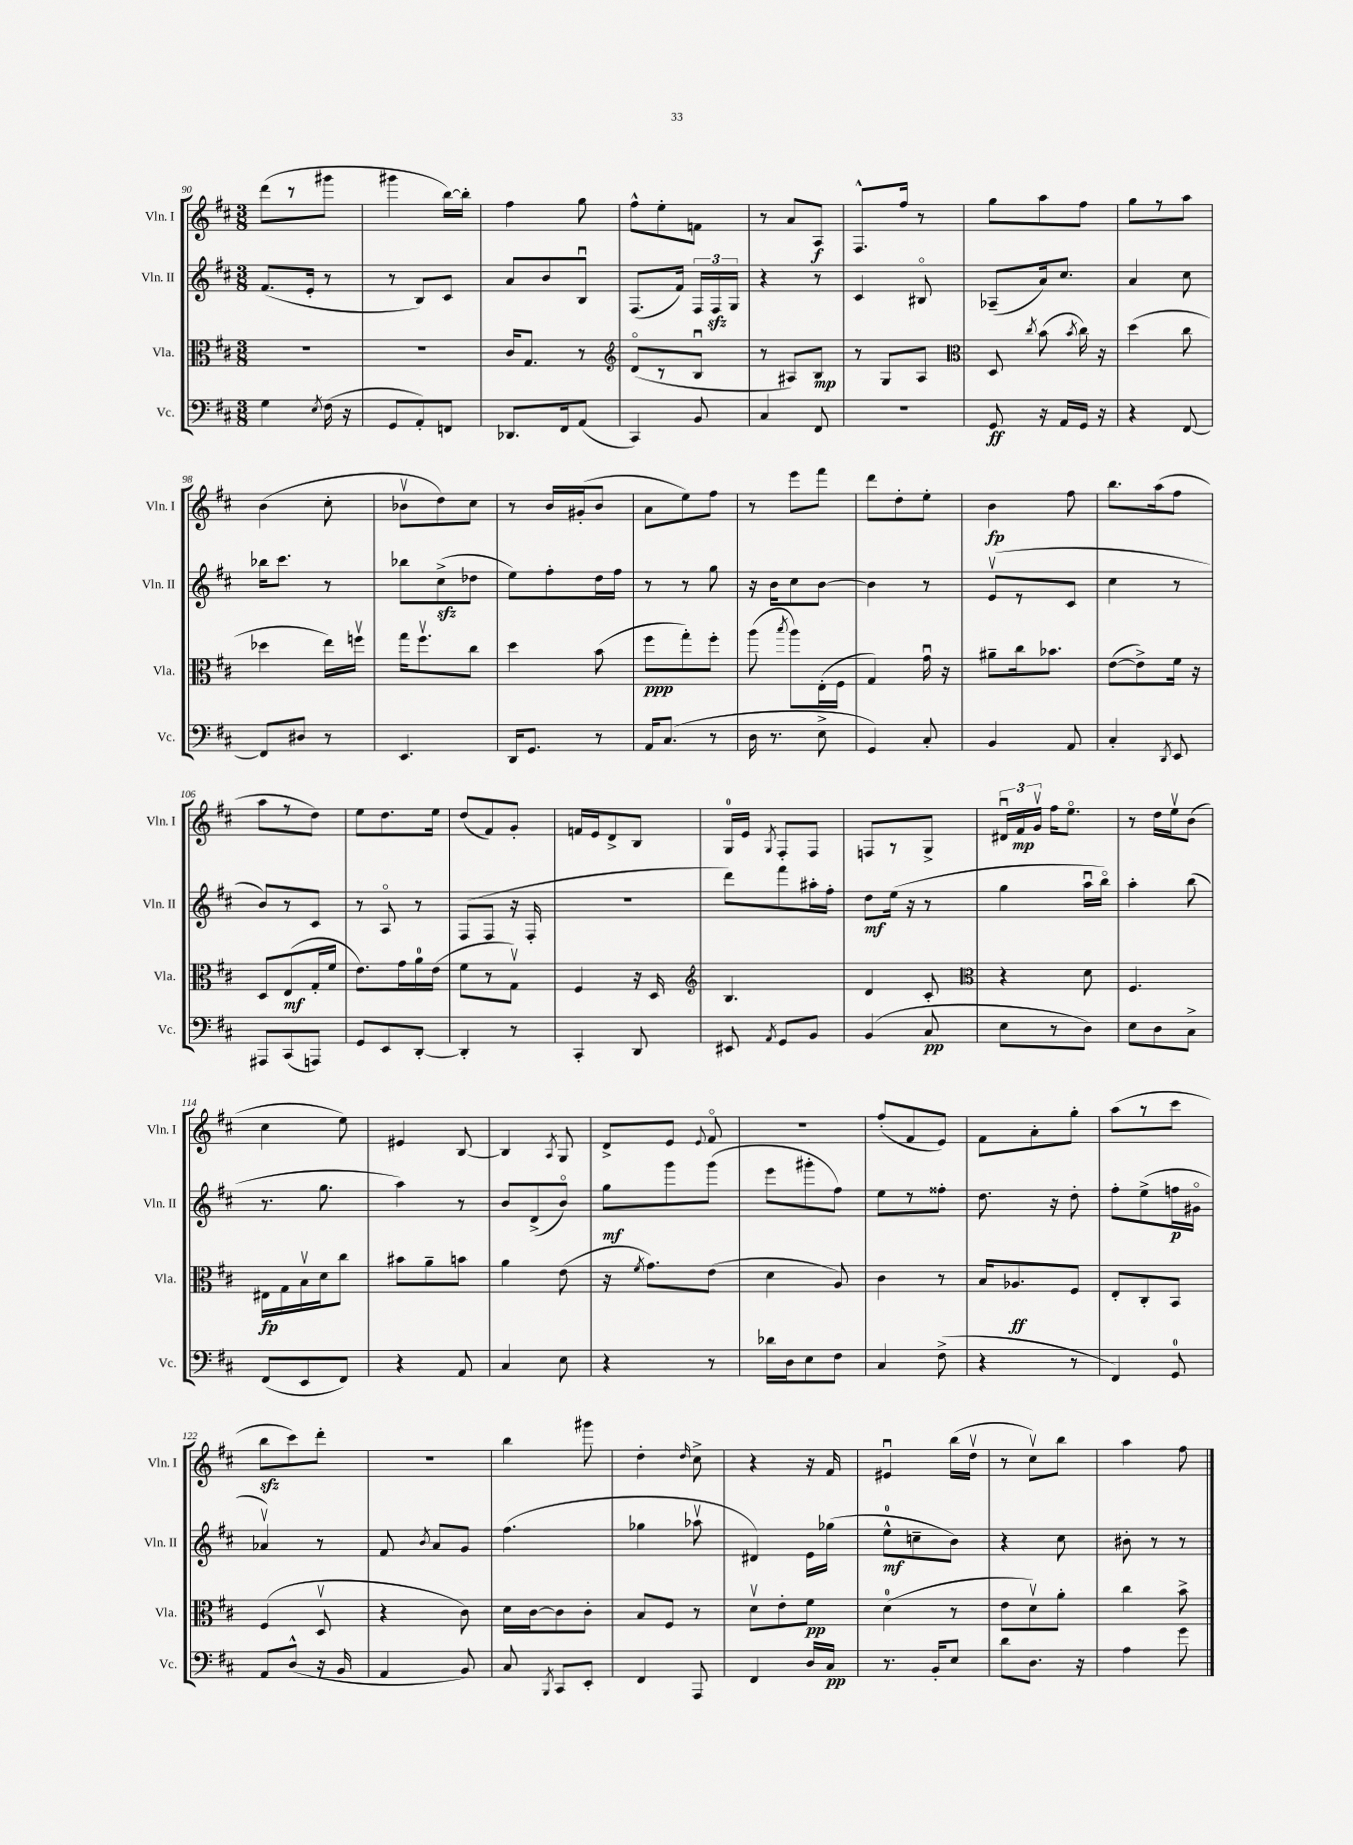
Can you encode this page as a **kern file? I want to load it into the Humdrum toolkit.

**kern	**dynam	**kern	**dynam	**kern	**dynam	**kern	**dynam
*part4	*part4	*part3	*part3	*part2	*part2	*part1	*part1
*staff4	*staff4	*staff3	*staff3	*staff2	*staff2	*staff1	*staff1
*I"Vc.	*	*I"Vla.	*	*I"Vln. II	*	*I"Vln. I	*
*I'Vc.	*	*I'Vla.	*	*I'Vln. II	*	*I'Vln. I	*
*clefF4	*	*clefC3	*	*clefG2	*	*clefG2	*
*k[f#c#]	*	*k[f#c#]	*	*k[f#c#]	*	*k[f#c#]	*
*M3/8	*	*M3/8	*	*M3/8	*	*M3/8	*
=90	=90	=90	=90	=90	=90	=90	=90
4G\	.	4.r	.	(8.f#/L	.	(8ddd\L	.
.	.	.	.	.	.	8r	.
.	.	.	.	16e'/Jk	.	.	.
8qE/	.	.	.	.	.	.	.
(16F#\	.	.	.	8r	.	8ggg#X\J	.
16r	.	.	.	.	.	.	.
=91	=91	=91	=91	=91	=91	=91	=91
8GG/L	.	4.r	.	8r	.	4ggg#X\	.
8AA'/)	.	.	.	8B/L)	.	.	.
8FFn/J	.	.	.	8c#/J	.	[16bb\LL)	.
.	.	.	.	.	.	16bb'\JJ]	.
=92	=92	=92	=92	=92	=92	=92	=92
8.DD-X/L	.	16c#/KL	.	8a/L	.	4ff#\	.
.	.	8.G/J	.	.	.	.	.
.	.	.	.	8b/	.	.	.
16FF#/k	.	.	.	.	.	.	.
(8AA/J	.	8r	.	8Bu/J	.	8gg\	.
=93	=93	=93	=93	=93	=93	=93	=93
*	*	*clefG2	*	*	*	*	*
4CC#/)	.	(8d/L	.	(8.F#/L	.	8ff#^^\L	.
.	.	8r	.	.	.	8ee'\	.
.	.	.	.	16f#/Jk)	.	.	.
8BB/	.	8Bu/J	.	24F#/LL	.	8fn\J	.
.	.	.	.	24F#zz/	.	.	.
.	.	.	.	24G/JJ	.	.	.
=94	=94	=94	=94	=94	=94	=94	=94
4C#/	.	8r	.	4r	.	8r	.
.	.	8A#X/L)	.	.	.	8a/L	.
8FF#/	.	8B/J	mp	8r	.	8A/J	f
=95	=95	=95	=95	=95	=95	=95	=95
4.r	.	8r	.	4c#/	.	8.F#^^/L	.
.	.	8G/L	.	.	.	.	.
.	.	.	.	.	.	16ff#/Jk	.
.	.	8A/J	.	8B#X/	.	8r	.
=96	=96	=96	=96	=96	=96	=96	=96
*	*	*clefC3	*	*	*	*	*
8GG/	ff	8D/	.	(8A-X~/L	.	8gg\L	.
.	.	8qcc#/	.	.	.	.	.
16r	.	(8b\	.	16a/k)	.	8aa\	.
16AA/LL	.	.	.	8.cc#/J	.	.	.
.	.	8qb/	.	.	.	.	.
16GG/JJ	.	16cc#\)	.	.	.	8ff#\J	.
16r	.	16r	.	.	.	.	.
=97	=97	=97	=97	=97	=97	=97	=97
4r	.	(4dd\	.	4a/	.	8gg\L	.
.	.	.	.	.	.	8r	.
[8FF#/	.	8cc#\	.	8cc#\	.	8aa\J	.
!!LO:LB:g=z
=98	=98	=98	=98	=98	=98	=98	=98
8FF#/L]	.	4dd-X\	.	16bb-X\KL	.	(4b\	.
.	.	.	.	8.ccc#\J	.	.	.
8D#X/J	.	.	.	.	.	.	.
8r	.	16ee\LL)	.	8r	.	8cc#'\	.
.	.	16ffnv\JJ	.	.	.	.	.
=99	=99	=99	=99	=99	=99	=99	=99
4.EE/	.	16gg\KL	.	8bb-X\L	.	8b-Xv\L	.
.	.	8.ff#v\	.	.	.	.	.
.	.	.	.	(8cc#zz^\	.	8dd\)	.
.	.	8cc#\J	.	8dd-X\J	.	8cc#\J	.
=100	=100	=100	=100	=100	=100	=100	=100
16DD/KL	.	4dd\	.	8ee\L)	.	8r	.
8.GG/J	.	.	.	.	.	.	.
.	.	.	.	8ff#'\	.	16b/LL	.
.	.	.	.	.	.	(16g#X'/J	.
8r	.	(8b\	.	16dd\L	.	8b/J	.
.	.	.	.	16ff#\JJ	.	.	.
=101	=101	=101	=101	=101	=101	=101	=101
16AA/KL	.	8ff#\L	ppp	8r	.	8a\L	.
(8.C#/J	.	.	.	.	.	.	.
.	.	8gg'\)	.	8r	.	8ee\)	.
8r	.	8ff#'\J	.	8gg\	.	8ff#\J	.
=102	=102	=102	=102	=102	=102	=102	=102
16D\	.	(8aa\	.	16r	.	8r	.
8.r	.	.	.	16b\KL	.	.	.
.	.	8qbb/	.	.	.	.	.
.	.	8aa\L)	.	8cc#\	.	8eee\L	.
8E^\	.	(16E'\L	.	[8b\J	.	8fff#\J	.
.	.	16F#\JJ	.	.	.	.	.
=103	=103	=103	=103	=103	=103	=103	=103
4GG/)	.	4G/)	.	4b\]	.	8ddd\L	.
.	.	.	.	.	.	8dd'\	.
8C#'/	.	16gu\	.	8r	.	8ee'\J	.
.	.	16r	.	.	.	.	.
=104	=104	=104	=104	=104	=104	=104	=104
4BB/	.	8a#X~\L	.	(8ev/L	.	4b\	fp
.	.	16cc#\k	.	8r	.	.	.
.	.	8.b-X\J	.	.	.	.	.
8AA/	.	.	.	8c#/J	.	8ff#\	.
=105	=105	=105	=105	=105	=105	=105	=105
4C#'/	.	([8e\L	.	4cc#\	.	8.bb\L	.
.	.	8e^\])	.	.	.	.	.
.	.	.	.	.	.	(16aa\k	.
8qDD/	.	.	.	.	.	.	.
8EE/	.	16f#\Jk	.	8r	.	8ff#\J	.
.	.	16r	.	.	.	.	.
!!LO:LB:g=z
=106	=106	=106	=106	=106	=106	=106	=106
8AAA#X/L	.	8D/L	.	8b/L)	.	8aa\L	.
(8CC#/	.	(8E/	mf	8r	.	8r	.
8AAAn/J)	.	16G'/L	.	8c#/J	.	8dd\J)	.
.	.	16f#/JJ	.	.	.	.	.
=107	=107	=107	=107	=107	=107	=107	=107
8GG/L	.	8.e\L)	.	8r	.	8ee\L	.
8EE/	.	.	.	8A/	.	8.dd\	.
.	.	16g\L	.	.	.	.	.
[8DD'/J	.	16a\	.	8r	.	.	.
.	.	(16e\JJ	.	.	.	16ee\Jk	.
=108	=108	=108	=108	=108	=108	=108	=108
4DD'/]	.	8f#\L	.	(8F#/L	.	(8dd/L	.
.	.	8r	.	8F#/J	.	8f#/)	.
8r	.	8Gv\J)	.	16r	.	8g'/J	.
.	.	.	.	16F#'/	.	.	.
=109	=109	=109	=109	=109	=109	=109	=109
4CC#'/	.	4F#/	.	4.r	.	16fn/LL	.
.	.	.	.	.	.	16e/J	.
.	.	.	.	.	.	8d^/	.
8DD/	.	16r	.	.	.	8B/J	.
.	.	16D/	.	.	.	.	.
=110	=110	=110	=110	=110	=110	=110	=110
*	*	*clefG2	*	*	*	*	*
8EE#X/	.	4.B/	.	8ddd\L)	.	16G/LL	.
.	.	.	.	.	.	16e/JJ	.
8qAA/	.	.	.	.	.	8qG/	.
8GG/L	.	.	.	8fff#\	.	8F#'/L	.
8BB/J	.	.	.	16aa#X'\L	.	8F#/J	.
.	.	.	.	16ff#'\JJ	.	.	.
=111	=111	=111	=111	=111	=111	=111	=111
(4BB/	.	4d/	.	8dd\L	mf	8Fn/L	.
.	.	.	.	(16ee\Jk	.	8r	.
.	.	.	.	16r	.	.	.
8C#/	pp	8c#'/	.	8r	.	8G^/J	.
=112	=112	=112	=112	=112	=112	=112	=112
*	*	*clefC3	*	*	*	*	*
8E\L	.	4r	.	4gg\	.	24d#Xu/LL	.
.	.	.	.	.	.	24f#/	mp
.	.	.	.	.	.	24gv/JJ	.
8r	.	.	.	.	.	16ff#\KL	.
.	.	.	.	.	.	8.ee\J	.
8D\J)	.	8d\	.	16aau\LL	.	.	.
.	.	.	.	16bb\JJ)	.	.	.
=113	=113	=113	=113	=113	=113	=113	=113
8E\L	.	4.F#/	.	4aa'\	.	8r	.
8D\	.	.	.	.	.	16dd\LL	.
.	.	.	.	.	.	16eev\J	.
8C#^\J	.	.	.	(8bb\	.	(8b\J	.
!!LO:LB:g=z
=114	=114	=114	=114	=114	=114	=114	=114
(8FF#/L	.	16E#X\LL	fp	8.r	.	4cc#\	.
.	.	16G\	.	.	.	.	.
8EE/	.	16Bv\	.	.	.	.	.
.	.	16d\J	.	8.gg\	.	.	.
8FF#/J)	.	8cc#\J	.	.	.	8ee\)	.
=115	=115	=115	=115	=115	=115	=115	=115
4r	.	8b#X\L	.	4aa\)	.	4e#X/	.
.	.	8a~\	.	.	.	.	.
8AA/	.	8bn\J	.	8r	.	[8B/	.
=116	=116	=116	=116	=116	=116	=116	=116
4C#/	.	4a\	.	8b/L	.	4B/]	.
.	.	.	.	(8d^/	.	.	.
.	.	.	.	.	.	8qA/	.
8E\	.	(8e\	.	8b/J)	.	8G/	.
=117	=117	=117	=117	=117	=117	=117	=117
4r	.	16r	.	8gg\L	mf	8d^/L	.
.	.	8qf#/	.	.	.	.	.
.	.	8.g\L)	.	.	.	.	.
.	.	.	.	8ggg\	.	8e/J	.
.	.	.	.	.	.	8qqe/	.
8r	.	(8e\J	.	(8ggg\J	.	8f#/	.
=118	=118	=118	=118	=118	=118	=118	=118
16d-X\LL	.	4d\	.	8eee\L	.	4.r	.
16D\J	.	.	.	.	.	.	.
8E\	.	.	.	8ggg#X'\	.	.	.
8F#\J	.	8A/)	.	8ff#\J)	.	.	.
=119	=119	=119	=119	=119	=119	=119	=119
4C#/	.	4c#\	.	8ee\L	.	(8ff#'/L	.
.	.	.	.	8r	.	8f#/	.
(8F#^\	.	8r	.	8ff##X'\J	.	8e/J)	.
=120	=120	=120	=120	=120	=120	=120	=120
4r	.	16B/KL	.	8.dd\	.	8f#\L	.
.	.	8.A-X/	ff	.	.	.	.
.	.	.	.	.	.	8a'\	.
.	.	.	.	16r	.	.	.
8r	.	8F#/J	.	8dd'\	.	8gg'\J	.
=121	=121	=121	=121	=121	=121	=121	=121
4FF#/)	.	8E'/L	.	8ff#'\L	.	(8aa\L	.
.	.	8C#'/	.	(8ee^\	.	8r	.
8GG/	.	8BB/J	.	16ffn\L	p	8ccc#\J	.
.	.	.	.	16g#X\JJ	.	.	.
!!LO:LB:g=z
=122	=122	=122	=122	=122	=122	=122	=122
8AA/L	.	(4F#/	.	4a-Xv/)	.	8bbzz\L	.
(8D^^/J	.	.	.	.	.	8ccc#\)	.
16r	.	8Dv/	.	8r	.	8ddd'\J	.
16BB/	.	.	.	.	.	.	.
=123	=123	=123	=123	=123	=123	=123	=123
4AA/	.	4r	.	8f#/	.	4.r	.
.	.	.	.	8qb/	.	.	.
.	.	.	.	8a/L	.	.	.
8BB/)	.	8c#\)	.	8g/J	.	.	.
=124	=124	=124	=124	=124	=124	=124	=124
8C#/	.	16d\LL	.	(4.ff#\	.	4bb\	.
.	.	[16c#\J	.	.	.	.	.
8qBBB/	.	.	.	.	.	.	.
8CC#/L	.	8c#\]	.	.	.	.	.
8EE'/J	.	8c#'\J	.	.	.	8ggg#X\	.
=125	=125	=125	=125	=125	=125	=125	=125
4FF#/	.	8B/L	.	4gg-X\	.	4dd'\	.
.	.	8F#/J	.	.	.	.	.
.	.	.	.	.	.	16qqdd/	.
8AAA/	.	8r	.	8aa-Xv\	.	8cc#^\	.
=126	=126	=126	=126	=126	=126	=126	=126
4FF#/	.	8dv\L	.	4d#X/)	.	4r	.
.	.	8e'\	.	.	.	.	.
16D/LL	.	8f#\J	pp	16e\LL	.	16r	.
16C#/JJ	pp	.	.	(16gg-X\JJ	.	16f#/	.
=127	=127	=127	=127	=127	=127	=127	=127
8.r	.	(4d\	.	8ee^^\L	mf	4e#Xu/	.
.	.	.	.	8ccn~\	.	.	.
16BB'/KL	.	.	.	.	.	.	.
8E/J	.	8r	.	8b\J)	.	(16bb\LL	.
.	.	.	.	.	.	16ddv\JJ	.
=128	=128	=128	=128	=128	=128	=128	=128
8d\L	.	8e\L	.	4r	.	8r	.
8.D\J	.	8dv\)	.	.	.	8cc#v\L)	.
.	.	8a'\J	.	8cc#\	.	8bb\J	.
16r	.	.	.	.	.	.	.
=129	=129	=129	=129	=129	=129	=129	=129
4A\	.	4cc#\	.	8b#X'\	.	4aa\	.
.	.	.	.	8r	.	.	.
8g\	.	8b^\	.	8r	.	8ff#\	.
==	==	==	==	==	==	==	==
*-	*-	*-	*-	*-	*-	*-	*-
